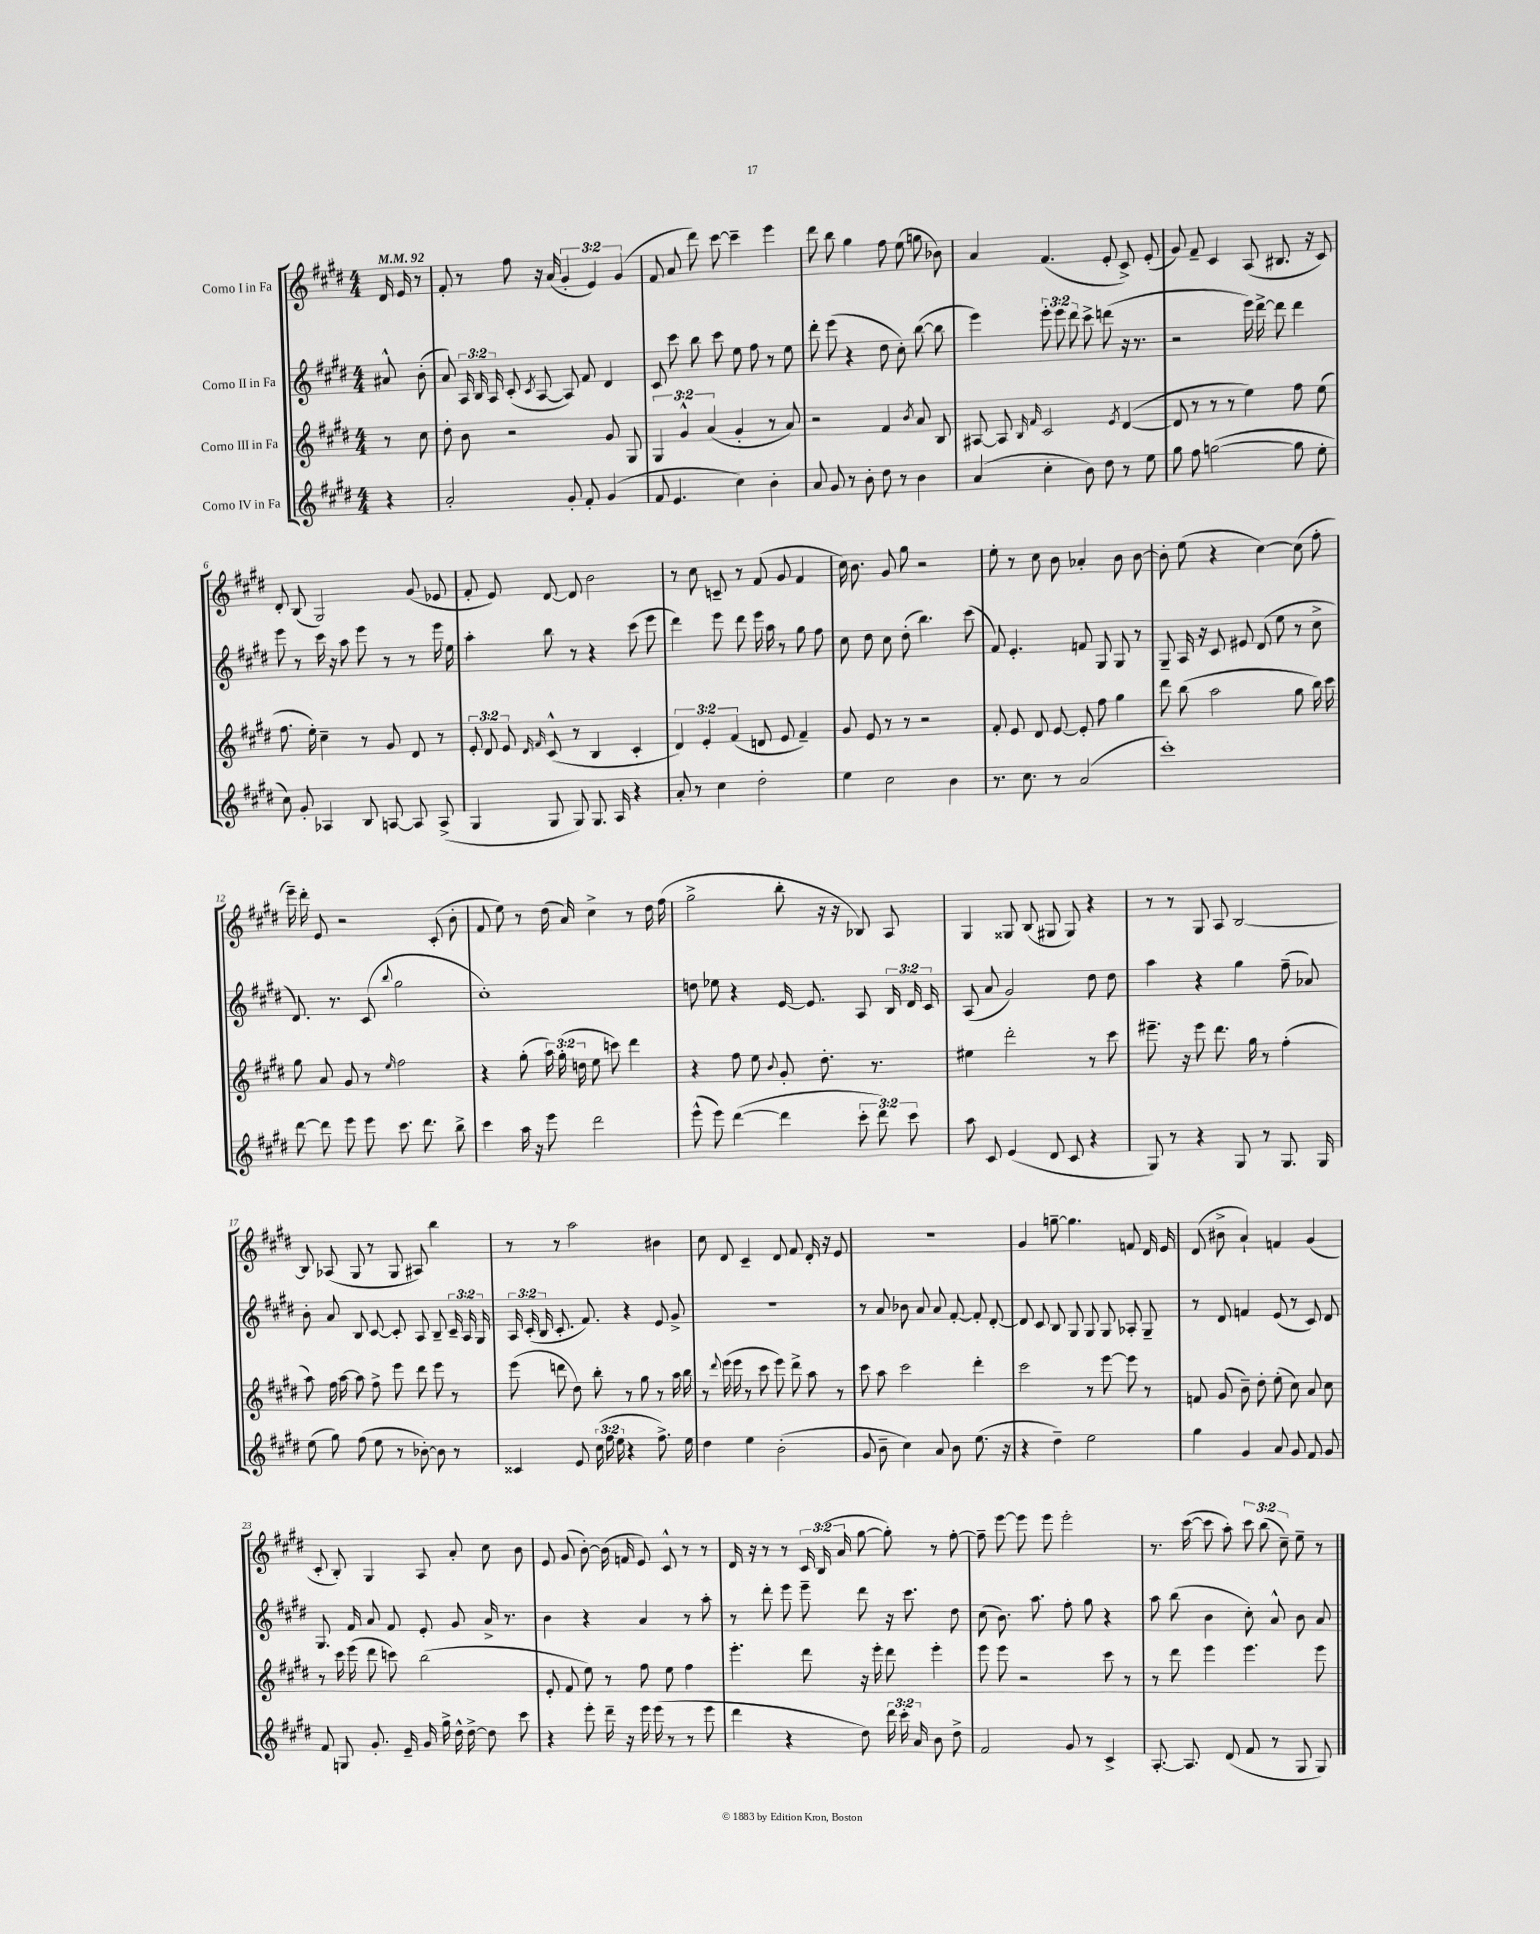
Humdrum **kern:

**kern	**kern	**kern	**kern
*staff4	*staff3	*staff2	*staff1
*clefG2	*clefG2	*clefG2	*clefG2
*k[f#c#g#d#]	*k[f#c#g#d#]	*k[f#c#g#d#]	*k[f#c#g#d#]
*M4/4	*M4/4	*M4/4	*M4/4
*MM92	*MM92	*MM92	*MM92
4r	8r	8a#^^/	16d#/
.	.	.	16e/
.	8cc#\	(8b'\	8r
=	=	=	=
2a'/	8dd#'\	8a/)	8f#'/
.	8b\	24A/	8r
.	.	24B/	.
.	.	24A/	.
.	2r	(8c#'/	8ff#\
.	.	8qc#/	.
.	.	[8A/	16r
.	.	.	(16a/
8g#'/	.	8A/])	6g#'/
8f#'/	.	8f#/	.
.	.	.	6e/)
(4g#/	8g#/	4d#/	.
.	.	.	(6g#/
.	8G#/	.	.
=	=	=	=
8f#/	6G#/	8c#/	8f#/
4.e/	.	8ccc#\	8a/
.	6g#^^/	.	.
.	.	8bb\	8ddd#\)
.	(6a/	.	.
.	.	8ccc#\	[8ccc#\
4cc#\)	4g#'/	8ee\	4ccc#~\]
.	.	8ff#\	.
4b'\	8r	8r	4eee\
.	8a/)	8ee\	.
=	=	=	=
8a/	2r	8ddd#'\	8ddd#\
8g#/	.	(8eee\	8bb\
8r	.	4r	4gg#\
8b'\	.	.	.
8dd#\	4f#/	8dd#\	8ff#\
8r	.	8cc#'\)	(8ee\
.	8qb/	.	.
4b\	8a/	([8bb\	8gg\
.	8B/	8bb\]	8b-\)
=	=	=	=
(4a/	[8A#/	4eee\)	4a/
.	8A#/]	.	.
.	16qqB/	.	.
.	16qqf#/	.	.
4cc#'\	2c#/	12eee'\	(4.f#/
.	.	12eee\	.
.	.	12ddd#\	.
8b\)	.	8ccc#^\	.
8dd#\	.	(8ddd\	8e'/
.	8qe/	.	.
8r	([4d#/	16r	8c#^/)
.	.	8.r	.
8ee\	.	.	(8e'/
=	=	=	=
8gg#\	8d#/]	2r	8g#/)
8ff#\	8r	.	8f#~/
([2gg\	8r	.	4c#/
.	8r	.	.
.	4ee\)	16eee\)	(8A/
.	.	[16ddd#^\	.
.	.	8ddd#\]	8.B#/
8gg\]	8ff#\	4ddd#\	.
.	.	.	16r
8ee'\	(8ee\	.	8c#/)
=	=	=	=
8cc#\)	8.ff#\	8eee\	8d#'/
8g#'/	.	8r	(8B/
.	16ee'\)	.	.
4A-/	4cc#~\	16ccc#\	2G#/)
.	.	16r	.
.	.	8aa\	.
8B/	8r	8eee\	.
[8A/	8g#/	8r	.
8A/]	8d#/	8r	(8g#/
(8A^/	8r	16eee\	8e-/
.	.	16ee\	.
=	=	=	=
4G#/	12e'/	4aa'\	8f#'/
.	12d#/	.	.
.	.	.	8e/)
.	12e/	.	.
.	16qqd#/	.	.
.	16qqf#/	.	.
8G#/	(8c#^^/	8bb\	[8d#/
8G#/)	8r	8r	8d#/]
8.G#/	4B/	4r	2b\
16A/	.	.	.
4r	4c#'/	(8ccc#\	.
.	.	8eee\	.
=	=	=	=
8a'/	6d#/)	4ddd#\)	8r
8r	.	.	8cc#\
.	6e'/	.	.
4cc#\	.	8eee\	8c~/
.	(6f#/	.	.
.	.	8ddd#\	8r
2dd#'\	8d/	16eee\	(8f#/
.	.	16aa\	.
.	8e/	8r	8g#/
.	4f#~/)	8gg#\	4f#/
.	.	8ff#\	.
=	=	=	=
4ee\	8g#/	8cc#\	16cc#\)
.	.	.	8.b\
.	8e/	8dd#\	.
2cc#\	8r	8cc#\	8g#/
.	8r	(8dd#'\	8gg#\
.	2r	4.bb\)	2r
4b\	.	.	.
.	.	(8ccc#\	.
=	=	=	=
8.r	8f#'/	8f#/)	8ee'\
.	8e/	4.e'/	8r
8.cc#\	.	.	.
.	8d#/	.	8cc#\
8r	[8e/	.	8b\
(2a/	8e'/]	8f/	4a-'/
.	8ff#\	8G#/	.
.	4gg#\	8G#/	8b\
.	.	8r	[8b\
=	=	=	=
1ccc#')	8ddd#\	8G#~/	8b'\]
.	(8bb\	16A/	(8ee\
.	.	16r	.
.	2aa\	8c#/	4r
.	.	8e#/	.
.	.	(8d#/	[4cc#\)
.	.	8ee\	.
.	8gg#\	8r	(8cc#\]
.	16bb\)	8cc#^\	8ff#'\
.	16ccc#\	.	.
=	=	=	=
[8ddd#\	8gg#\	8.d#/)	16eee~\)
.	.	.	16ddd#'\
8ddd#\]	8a/	.	8e/
.	.	8.r	.
8eee\	8g#/	.	2r
8eee\	8r	(8c#/	.
.	16qqee/	8qqbb/	.
8.ccc#\	2ff#\	2gg#\	.
8.ddd#\	.	.	.
.	.	.	(8c#'/
8bb^\	.	.	8b'\
=	=	=	=
4ccc#\	4r	1cc#')	8f#/
.	.	.	8ee\)
16aa\	(8gg#'\	.	8r
16r	.	.	.
8eee\	24aa\)	.	(16dd#\
.	(24gg#'\	.	.
.	.	.	16a/)
.	24dd\	.	.
2ddd#\	8ee\	.	4cc#^\
.	8ccc\)	.	.
.	4ddd#\	.	8r
.	.	.	16dd#\
.	.	.	(16ff#\
=	=	=	=
(8eee^^\	4r	8dd\	2gg#^\
8eee\)	.	8ee-\	.
([4ddd#\	8ff#\	4r	.
.	8ee\	.	.
.	8qqb/	.	.
4ddd#\]	8g#'/	[16e/	8bb'\
.	.	8.e/]	.
.	8.dd#'\	.	16r
.	.	.	16r
12ccc#'\	.	8A/	8B-/)
.	8.r	.	.
12ddd#\)	.	.	.
.	.	24B/	8A/
12ccc#\	.	24d#/	.
.	.	24c#/	.
=	=	=	=
8aa\	4ee#\	(8A/	4G#/
8c#/	.	8a/	.
(4e/	2ddd#'\	2g#/)	8G##/
.	.	.	(8B/
8d#/	.	.	8G#/
8c#/	.	.	8G#/)
4r	8r	8dd#\	4r
.	8ccc#\	8dd#\	.
=	=	=	=
8G#/)	8.eee#~\	4aa\	8r
8r	.	.	8r
.	16r	.	.
4r	8eee#\	4r	8G#/
.	8.ddd#\	.	8A/
8G#/	.	4gg#\	[2B/
.	16gg#\	.	.
8r	8r	.	.
8.G#/	(4ff#'\	(8ff#~\	.
.	.	8a-/)	.
16G#/	.	.	.
=	=	=	=
(8ee\	8aa\)	8b'\	8B/]
8gg#\)	16ff#\	8a/	(8A-/
.	[16aa\	.	.
(8ff#\	8aa\]	8B/	8G#/
8ee\	8ff#^\	[8c#/	8r
8r	8eee\	8c#'/]	8G#/
[8b-'\)	8ddd#\	8A/	8A#/)
8b-\]	8eee\	8B~/	4bb\
8r	8r	24c#~/	.
.	.	24A/	.
.	.	24G#/	.
=	=	=	=
4c##/	(8eee\	24A/	8r
.	.	(24c#'/	.
.	.	24B/	.
.	8ddd\	8.c#'/	8r
8e/	8dd#\)	.	2aa\
.	.	8.f#/)	.
(24cc#\	8bb'\	.	.
24ff#\	.	.	.
24ee\	.	.	.
4r	8r	4r	.
.	8gg#\	.	.
8.ff#^\)	8r	8e/	4b#\
.	16aa\	8g#^/	.
16ee\	16bb\	.	.
=	=	=	=
4dd#\	8r	1r	8cc#\
.	8qqddd#/	.	.
.	(16eee\	.	8d#/
.	16eee\	.	.
4ee\	8r	.	4c#~/
.	8ccc#\	.	.
(2b'\	8eee\)	.	8d#/
.	8ddd#^\	.	8f#/
.	8aa\	.	16d#'/
.	.	.	16r
.	8r	.	8e/
=	=	=	=
8g#/	8ccc#\	8r	1r
8b~\	8aa\	8a/	.
4cc#\)	2ccc#\	8b-\	.
.	.	8a/	.
8a/	.	8a/	.
8b\	.	[8f#'/	.
(8.ee\	4ddd#'\	8f#'/]	.
.	.	[8d#'/	.
16r	.	.	.
=	=	=	=
4r	2ccc#\	8d#/]	4g#/
.	.	8c#/	.
4dd#~\)	.	8B/	[8gg~\
.	.	8G#/	4.gg\]
2ee\	8r	8G#/	.
.	[8eee\	8G#/	.
.	8eee\]	8A-'/	8f/
.	8r	8G#~/	16d#/
.	.	.	16e/
=	=	=	=
4gg#\	8f/	8r	(8d#/
.	(8g#/	8d#/	8b#^\
4g#/	8b~\)	4f/	4a`/)
.	8dd#'\	.	.
8a/	(8ee'\	(8e/	4f/
8g#/	8cc#\)	8r	.
8f#/	8a/	8c#/)	(4g#/
8g#/	8cc#\	8d#/	.
=	=	=	=
8f#/	8r	8.G#/	8c#'/
8G/	16ccc#\	.	8B'/)
.	(16eee\	16f#/	.
8.g#'/	8ddd#\	8a/	4G#/
.	8ccc\)	8f#/	.
16e~/	.	.	.
16g#/	(2bb\	8e'/	8A/
16gg#^\	.	.	.
16dd#^^\	.	8g#/	8a'/
[16dd#^\	.	.	.
8dd#\]	.	16a^/	8cc#\
.	.	8.r	.
8ccc#\	.	.	8b\
=	=	=	=
4r	8e'/	4b\	8e/
.	8f#/	.	(8g#/
8eee'\	8ee\)	4r	[8b'\)
16ddd#~\	8r	.	(16b\]
16r	.	.	16f/
16eee\	8ff#\	4a/	8e/)
(16eee\	.	.	.
8r	8ee\	.	8c#^^/
8r	4ff#\	8r	8r
8eee\	.	8aa'\	8r
=	=	=	=
4ddd#\	4.eee'\	8r	16d#/
.	.	.	16r
.	.	8ddd#'\	8r
4r	.	8eee\	8r
.	8ddd#\	8eee~\	24c#/
.	.	.	(24B/
.	.	.	24a/
8dd#\)	16r	8ddd#\	[8gg#\
.	16eee'\	.	.
24ddd#\	8ddd#\	16r	8gg#'\])
24ccc#'\	.	.	.
.	.	8.ccc#\	.
24a/	.	.	.
8b\	4eee'\	.	8r
8dd#^\	.	8dd#\	[8ff#'\
=	=	=	=
2f#/	8eee\	(8cc#\	8ff#~\]
.	8eee\	8.b\)	[8eee\
.	2r	.	8eee\]
.	.	8.aa\	.
.	.	.	8eee\
8g#/	.	8ff#'\	2eee'\
8r	.	8gg#\	.
4c#^/	8ccc#\	4r	.
.	8r	.	.
=	=	=	=
[8.A'/	8r	8aa\	8.r
.	8ddd#\	(8bb\	.
8.A/]	.	.	([16ccc#\
.	4eee\	4b\	8ccc#\]
(8d#/	.	.	8aa'\)
8f#/	4.eee\	8cc#'\)	12ccc#\
.	.	.	(12bb\
8r	.	8a^^/	.
.	.	.	12cc#~\)
8G#/	.	8b\	8ee~\
8G#/)	8eee\	8a/	8r
==	==	==	==
*-	*-	*-	*-
